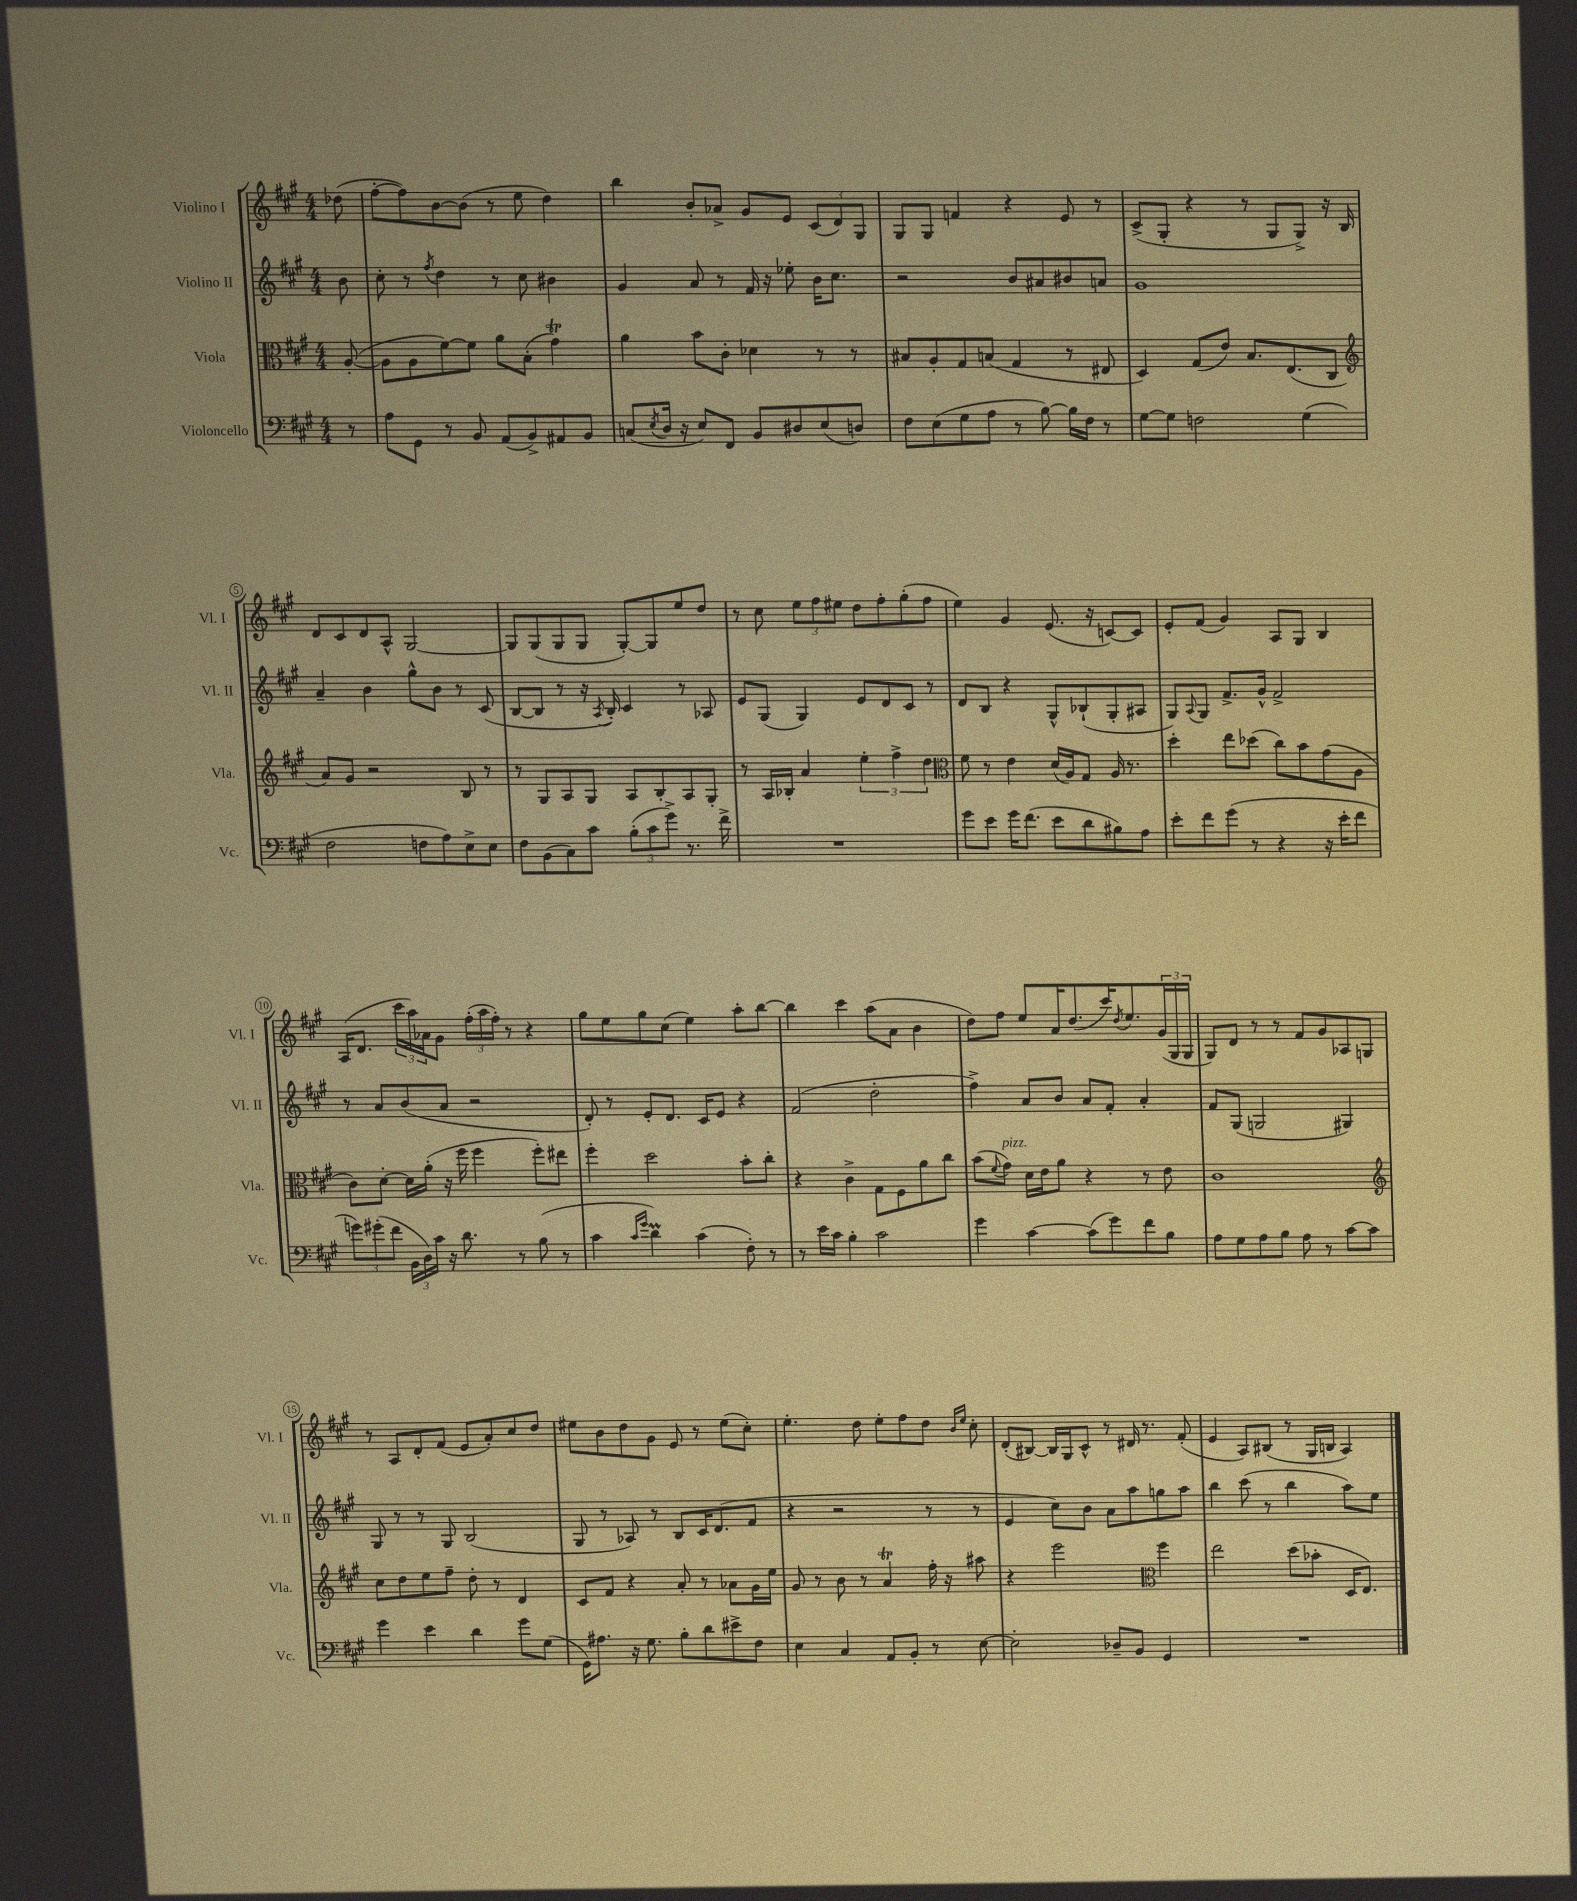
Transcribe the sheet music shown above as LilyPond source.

<<
\new StaffGroup <<
\new Staff = "s0" \with { instrumentName = "Violino I" shortInstrumentName = "Vl. I" } {
    \clef treble \key a \major \numericTimeSignature \time 4/4 \partial 8
    des''8( |
    fis''8~-. fis''8) b'8~ b'8( r8 e''8 d''4) |
    b''4 b'8-. aes'8-> gis'8 e'8 \tuplet 3/2 { cis'8( d'8) gis8 } |
    gis8 gis8 f'4 r4 e'8 r8 |
    cis'8->( gis8-. r4 r8 gis8 gis8->) r16 b16 |
    d'8 cis'8 d'8 a8-^ gis2~ |
    gis8 gis8( gis8 gis8 gis8~-.) gis8 e''8 d''8 |
    r8 cis''8 \tuplet 3/2 { e''8 fis''8 eis''8 } d''8 fis''8-. gis''8-.( fis''8 |
    e''4) gis'4 e'8.( r16 c'8~) c'8 |
    e'8-. fis'8( gis'4) a8 gis8 b4 |
    a16( d'8. \tuplet 3/2 { cis'''16 a''16) aes'16 } gis'8 \tuplet 3/2 { fis''16-.( a''16 fis''16-.) } r8 r4 |
    gis''8 e''8 gis''8 cis''8( e''4) a''8-. b''8~ |
    b''4 cis'''4 a''8( a'8 b'4 |
    d''8) fis''8 e''8 a'16 d''8.( cis'''16) \acciaccatura { d''8 } e''8. \tuplet 3/2 { gis'16( gis16 gis16 } |
    gis8) d'8 r8 r8 fis'8 gis'8 aes8 g8 |
    r8 a8 d'8-. fis'8( e'8 a'8-.) cis''8 d''8 |
    eis''8 b'8 d''8 gis'8 e'8 r8 eis''8( cis''8-.) |
    e''4.-. d''8 e''8-. fis''8 d''8 \grace { b'16 e''16 } cis''8-. |
    d'8-.( bis8~) bis16 gis16 cis'8-^ r8 dis'16 r8. fis'8-.( |
    e'4 a8) bis8( r8 gis16 b16 a4) \bar "|." |
}
\new Staff = "s1" \with { instrumentName = "Violino II" shortInstrumentName = "Vl. II" } {
    \clef treble \key a \major \numericTimeSignature \time 4/4 \partial 8
    b'8 |
    cis''8-. r8 \acciaccatura { fis''8 } d''4 r8 cis''8 bis'4 |
    gis'4 a'8 r8 fis'16 r16 ees''8-. b'16 cis''8. |
    r2 b'8 ais'8 bis'8 a'8 |
    gis'1 |
    a'4-- b'4 gis''8-^ b'8 r8 cis'8( |
    b8~ b8 r8 r16 \acciaccatura { a8 } b16-.) cis'4 r8 aes8 |
    e'8 gis8( gis4) e'8 d'8 cis'8 r8 |
    d'8 b8 r4 gis8-^ bes8-!( gis8-. ais8 |
    gis8) \appoggiatura { a8 } gis8 fis'8.-> gis'16-^ fis'2-> |
    r8 a'8 b'8( a'8 r2 |
    d'8-.) r8 e'8-. d'8. cis'16 e'8 r4 |
    fis'2( d''2-. |
    fis''4->) a'8 b'8 a'8 fis'8-. a'4-. |
    fis'8 gis8( g2 gis4) |
    gis8 r8 r8 gis8 b2( |
    gis8 r8 aes8) r8 b8 cis'16 d'8.( fis'8 |
    r4 r2 r8 r8 |
    e'4 cis''8) b'8 a'8 a''8 g''8 a''8 |
    b''4 cis'''8( r8 b''4 a''8) e''8 \bar "|." |
}
\new Staff = "s2" \with { instrumentName = "Viola" shortInstrumentName = "Vla." } {
    \clef alto \key a \major \numericTimeSignature \time 4/4 \partial 8
    a8~-.( |
    a8 a8 fis'8~) fis'8 a'8 b8-.( gis'4\trill) |
    a'4 b'8 cis'8-. des'4 r8 r8 |
    bis8 a8-. gis8 b8( gis4 r8 eis8 |
    d4) gis8( e'8) b8. e8.( cis8 |
    \clef treble a'8) gis'8 r2 b8 r8 |
    r8 gis8 a8 gis8 a8 b8-. a8 gis8-. |
    r8 a16 bes16-. a'4 \tuplet 3/2 { e''4-. fis''4-> d''4 } |
    \clef alto fis'8 r8 e'4 d'16( a16) gis8 a16 r8. |
    d''4-. e''8 des''8( cis''8) b'8 gis'8( a8 |
    cis'8) d'8~-. d'16 a'16-.( r16 fis''16 fis''4 fis''8-.) eis''8 |
    fis''4-. d''2 b'8-. cis''8-. |
    r4 cis'4-> gis8 fis8 a'8 cis''8 |
    b'8( \appoggiatura { fis'8 } gis'8^\markup { \italic "pizz." }) d'16 e'16 a'8 r4 r8 e'8 |
    cis'1 |
    \clef treble cis''8 d''8 e''8 fis''8-- d''8-. r8 d'4 |
    cis'8 fis'8 r4 a'8-. r8 aes'8 gis'16 e''16 |
    gis'8 r8 b'8 r8 a'4\trill fis''16-. r16 ais''8 |
    r4 e'''2 \clef alto fis''4 |
    e''2 d''8( bes'8-. d16 e8.) \bar "|." |
}
\new Staff = "s3" \with { instrumentName = "Violoncello" shortInstrumentName = "Vc." } {
    \clef bass \key a \major \numericTimeSignature \time 4/4 \partial 8
    r8 |
    a8 gis,8 r8 b,8 a,8( b,8->) ais,8 b,8 |
    c8( \acciaccatura { e8 } d16 r16 e8) fis,8 b,8 dis8 e8( d8) |
    fis8 e8( gis8 a8 r8 b8~) b16 fis16 r8 |
    gis8~ gis8 f2 gis4( |
    fis2 f8 a8) e8-> e8 |
    fis8 b,8( cis8) cis'8 \tuplet 3/2 { b8-.( cis'8 gis'8->) } r8. fis'16-> |
    R1 |
    gis'8 e'8 gis'16 fis'8.( e'8 d'8 bis8) a8 |
    e'8-. fis'8 gis'8( r8 r4 r16 e'16-. fis'8 |
    \tuplet 3/2 { g'8) gis'8-.( fis'8 } \tuplet 3/2 { b,16 d16) cis'16 } r16 d'8. r8 b8( r8 |
    cis'4 \grace { cis'16 gis'16 } d'4\prall) cis'4( fis8-.) r8 |
    r8 e'16 cis'16 b4-. cis'2 |
    gis'4 cis'4~ cis'8( gis'8) fis'8 b8 |
    a8 gis8 a8 b8 a8 r8 cis'8~ cis'8 |
    gis'4 e'4 d'4 gis'8 gis8( |
    gis,16) ais8. r16 gis8. b8-. d'8 eis'8-> fis8 |
    e4 cis4 a,8 b,8-. r8 e8~ |
    e2-. des8-- b,8 gis,4 |
    R1 \bar "|." |
}
>>
>>
\layout { \context { \Score \override BarNumber.stencil = #(make-stencil-circler 0.1 0.3 ly:text-interface::print) } }
